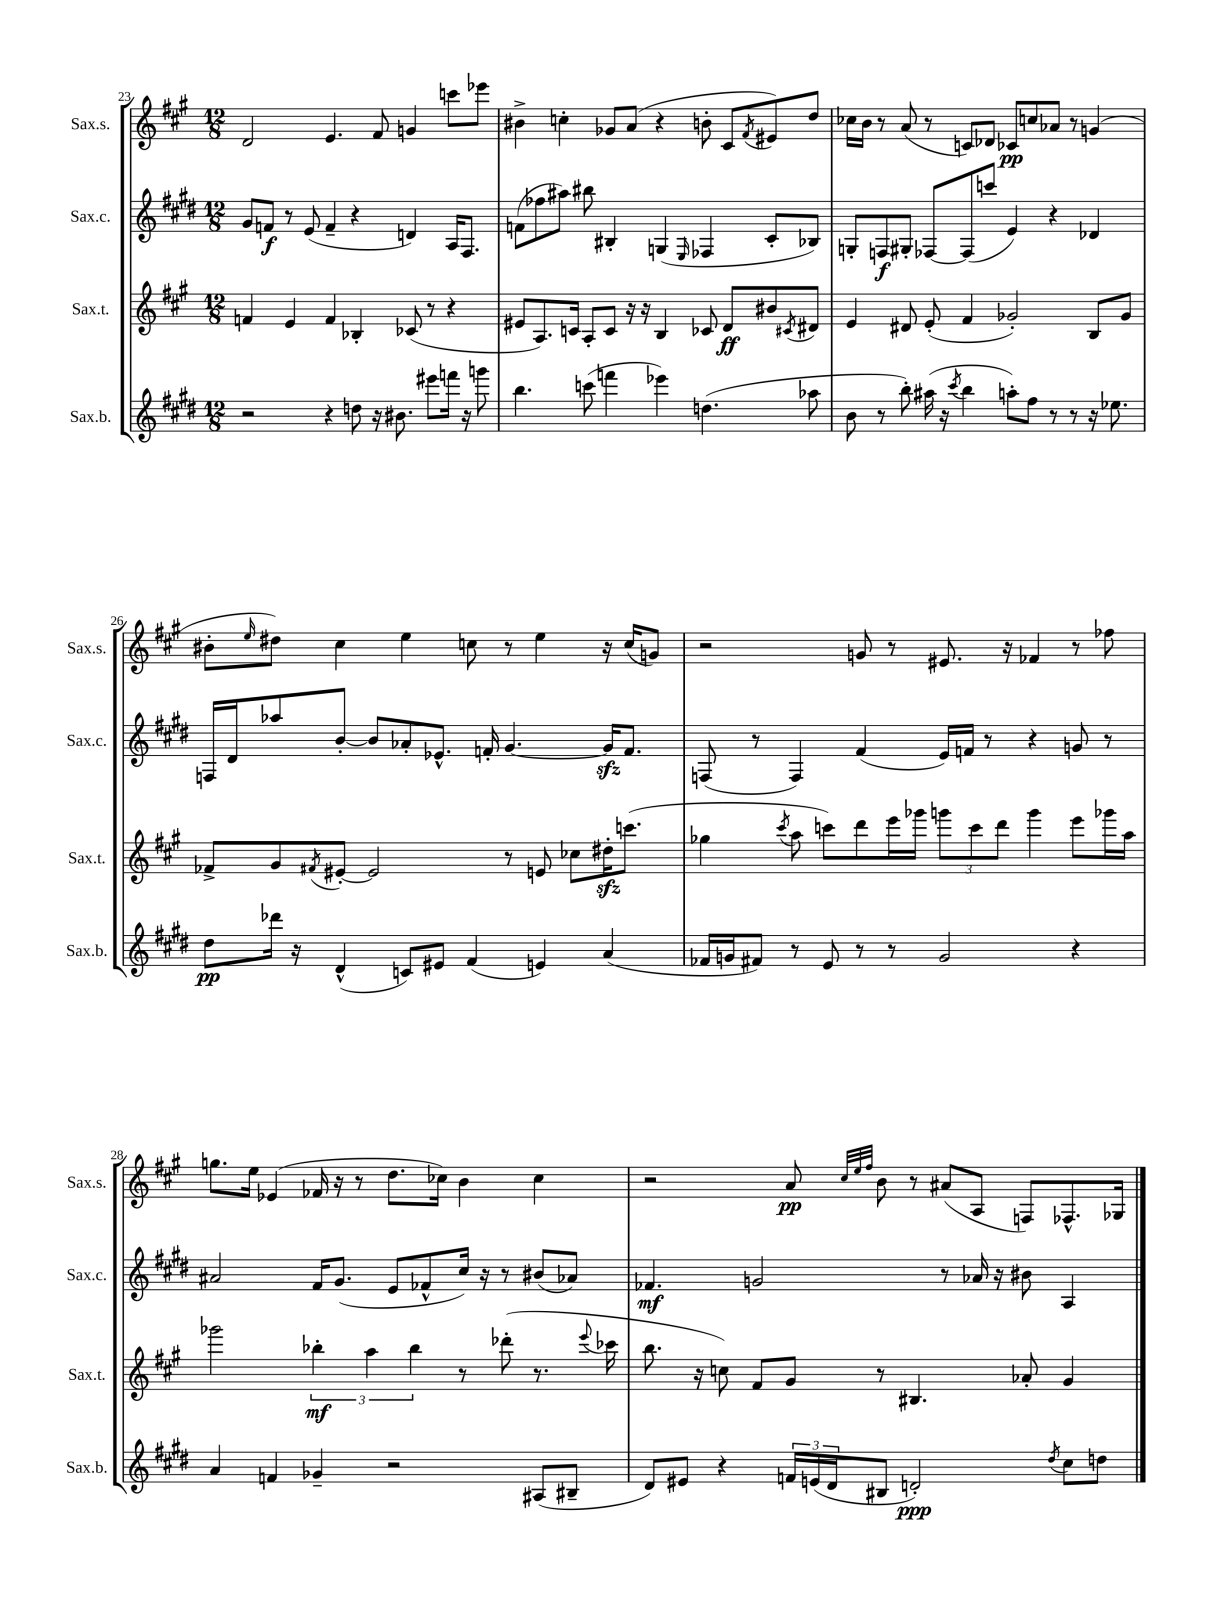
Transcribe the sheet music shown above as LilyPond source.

<<
\new StaffGroup <<
\new Staff = "s0" \with { instrumentName = "Sax.s." shortInstrumentName = "Sax.s." } {
    \clef treble \key a \major \numericTimeSignature \time 12/8
    d'2 e'4. fis'8 g'4 c'''8 ees'''8 |
    bis'4-> c''4-. ges'8 a'8( r4 b'8-. cis'8 \acciaccatura { fis'8 } eis'8) d''8 |
    ces''16 b'16 r8 a'8( r8 c'8) des'8 ces'8\pp c''8 aes'8 r8 g'4( |
    bis'8-. \grace { e''16 } dis''8) cis''4 e''4 c''8 r8 e''4 r16 c''16( g'8) |
    r2 g'8 r8 eis'8. r16 fes'4 r8 fes''8 |
    g''8. e''16 ees'4( fes'16 r16 r8 d''8. ces''16) b'4 ces''4 |
    r2 a'8\pp \grace { cis''32 e''32 fis''32 } b'8 r8 ais'8( a8 f8) fes8.-^ ges16 \bar "|." |
}
\new Staff = "s1" \with { instrumentName = "Sax.c." shortInstrumentName = "Sax.c." } {
    \clef treble \key e \major \numericTimeSignature \time 12/8
    gis'8 f'8\f r8 e'8( f'4-- r4 d'4) a16 fis8. |
    f'8( fes''8 ais''8) bis''8 bis4-. g4( \grace { e16 } fes4 cis'8-. bes8) |
    g8-. f8\f gis8-. fes8~ fes8( c'''8 e'4) r4 des'4 |
    f16 dis'16 aes''8 b'8~-. b'8 aes'8-. ees'8.-^ f'16-. gis'4.~ gis'16\sfz f'8. |
    f8( r8 f4) fis'4( e'16) f'16 r8 r4 g'8 r8 |
    ais'2 fis'16 gis'8.( e'8 fes'8-^ cis''16) r16 r8 bis'8( aes'8) |
    fes'4.\mf g'2 r8 aes'16 r16 bis'8 a4 \bar "|." |
}
\new Staff = "s2" \with { instrumentName = "Sax.t." shortInstrumentName = "Sax.t." } {
    \clef treble \key a \major \numericTimeSignature \time 12/8
    f'4 e'4 f'4 bes4-. ces'8( r8 r4 |
    eis'8 a8.) c'16 a8-. c'8 r16 r16 b4 ces'8 d'8\ff bis'8 \acciaccatura { cis'8 } dis'8 |
    e'4 dis'8 e'8-.( fis'4 ges'2-.) b8 ges'8 |
    fes'8-> gis'8 \acciaccatura { fis'8 } eis'8~-. eis'2 r8 e'8 ces''8 dis''16-.\sfz c'''8.( |
    ges''4 \acciaccatura { cis'''8 } a''8 c'''8) d'''8 e'''16 ges'''16 \tuplet 3/2 { g'''8 c'''8 d'''8 } g'''4 e'''8 ges'''16 a''16 |
    ges'''2 \tuplet 3/2 { bes''4-.\mf a''4 bes''4 } r8 des'''8-.( r8. \appoggiatura { e'''8 } ces'''16 |
    b''8. r16 c''8) fis'8 gis'8 r8 bis4. aes'8-. gis'4 \bar "|." |
}
\new Staff = "s3" \with { instrumentName = "Sax.b." shortInstrumentName = "Sax.b." } {
    \clef treble \key e \major \numericTimeSignature \time 12/8
    r2 r4 d''8 r16 bis'8. eis'''8 f'''16 r16 g'''8 |
    b''4. c'''8( f'''4 ees'''4) d''4.( aes''8 |
    b'8 r8 b''8-.) ais''16( r16 \acciaccatura { cis'''8 } b''4 a''8-.) fis''8 r8 r8 r16 ees''8. |
    dis''8\pp des'''16 r16 dis'4-^( c'8) eis'8 fis'4( e'4) a'4( |
    fes'16 g'16 fis'8) r8 e'8 r8 r8 g'2 r4 |
    a'4 f'4 ges'4-- r2 ais8( bis8-- |
    dis'8) eis'8 r4 \tuplet 3/2 { f'16 e'16( dis'16 } bis8 d'2-.\ppp) \acciaccatura { dis''8 } cis''8 d''8 \bar "|." |
}
>>
>>
\layout { \context { \Score currentBarNumber = #23 } }
